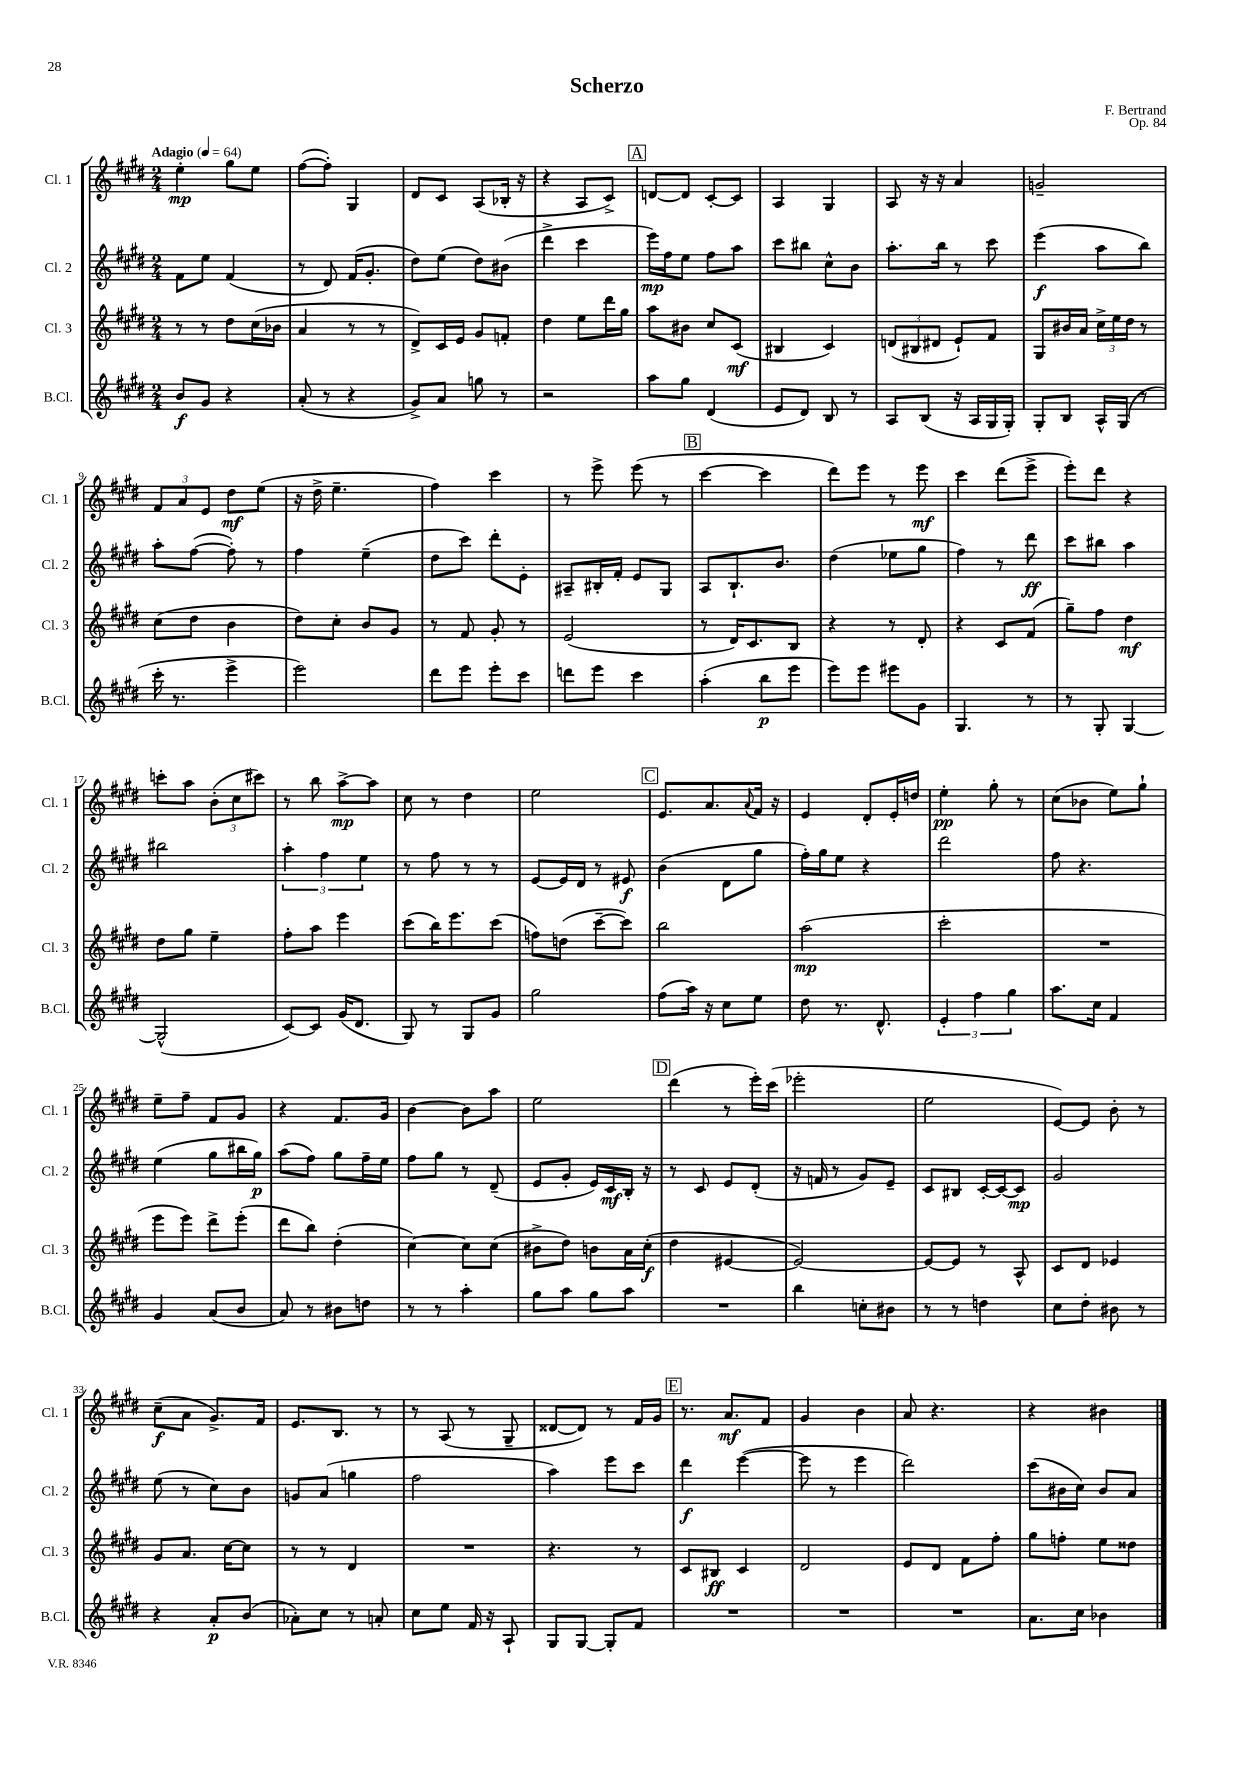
\header { title = "Scherzo" composer = "F. Bertrand" opus = "Op. 84" }
<<
\new StaffGroup <<
\new Staff = "s0" \with { instrumentName = "Cl. 1" shortInstrumentName = "Cl. 1" } {
    \clef treble \key e \major \numericTimeSignature \time 2/4 \tempo "Adagio" 4 = 64
    e''4-.\mp gis''8 e''8 |
    fis''8~( fis''8-.) gis4 |
    dis'8 cis'8 a8( bes16-. r16 |
    r4 a8 cis'8->) |
    \mark \markup { \box "A" } d'8~ d'8 cis'8~-. cis'8 |
    a4 gis4 |
    a8 r16 r16 a'4 |
    g'2-- |
    \tuplet 3/2 { fis'8 a'8 e'8 } dis''8\mf e''8( |
    r16 dis''16-> e''4.-- |
    fis''4) cis'''4 |
    r8 e'''8-> e'''8( r8 |
    \mark \markup { \box "B" } cis'''4~ cis'''4 |
    dis'''8) e'''8 r8 e'''8\mf |
    cis'''4 dis'''8( e'''8-> |
    e'''8-.) dis'''8 r4 |
    c'''8-. a''8 \tuplet 3/2 { b'8-.( cis''8 cis'''8) } |
    r8 b''8 a''8~->\mp a''8 |
    cis''8 r8 dis''4 |
    e''2 |
    \mark \markup { \box "C" } e'8. a'8. \appoggiatura { a'8 } fis'16 r16 |
    e'4 dis'8-. e'16-. d''16 |
    e''4-.\pp gis''8-. r8 |
    cis''8( bes'8 e''8) gis''8-! |
    e''8-- fis''8-- fis'8 gis'8 |
    r4 fis'8. gis'16 |
    b'4~ b'8 a''8 |
    e''2 |
    \mark \markup { \box "D" } dis'''4( r8 e'''16-.) cis'''16( |
    ees'''2-. |
    e''2 |
    e'8~) e'8 b'8-. r8 |
    cis''8--\f( a'8 gis'8.->) fis'16 |
    e'8. b8. r8 |
    r8 a8( r8 gis8-- |
    disis'8~ disis'8) r8 fis'16 gis'16 |
    \mark \markup { \box "E" } r8. a'8.\mf fis'8 |
    gis'4 b'4 |
    a'8 r4. |
    r4 bis'4 \bar "|." |
}
\new Staff = "s1" \with { instrumentName = "Cl. 2" shortInstrumentName = "Cl. 2" } {
    \clef treble \key e \major \numericTimeSignature \time 2/4
    fis'8 e''8 fis'4( |
    r8 dis'8) fis'16( gis'8.-. |
    dis''8) e''8( dis''8) bis'8( |
    dis'''4-> cis'''4 |
    \mark \markup { \box "A" } e'''16\mp) fis''16 e''8 fis''8 a''8 |
    cis'''8 bis''8 cis''8-^ b'8 |
    a''8.-. b''16 r8 cis'''8 |
    e'''4\f( a''8 b''8) |
    a''8-. fis''8~( fis''8-.) r8 |
    fis''4 e''4--( |
    dis''8 cis'''8) dis'''8-. e'8-. |
    ais8-- bis16-. fis'16-. e'8 gis8 |
    \mark \markup { \box "B" } a8 b8.-! b'8. |
    dis''4( ees''8 gis''8 |
    fis''4) r8 dis'''8\ff |
    cis'''8 bis''8 a''4 |
    bis''2 |
    \tuplet 3/2 { a''4-. fis''4 e''4 } |
    r8 fis''8 r8 r8 |
    e'8~ e'16 dis'16 r8 eis'8\f |
    \mark \markup { \box "C" } b'4( dis'8 gis''8 |
    fis''16-.) gis''16 e''8 r4 |
    dis'''2 |
    fis''8 r4. |
    e''4( gis''8 bis''16 gis''16\p) |
    a''8( fis''8) gis''8 fis''16-- e''16 |
    fis''8 gis''8 r8 dis'8--( |
    e'8 gis'8-. e'16) cis'16\mf b16-. r16 |
    \mark \markup { \box "D" } r8 cis'8 e'8 dis'8-.( |
    r16 f'16 r8 gis'8) e'8-- |
    cis'8 bis8 cis'16~-. cis'16~ cis'8\mp |
    gis'2 |
    e''8( r8 cis''8) b'8 |
    g'8 a'8( g''4 |
    fis''2 |
    a''4) e'''8 cis'''8 |
    \mark \markup { \box "E" } dis'''4\f e'''4~( |
    e'''8 r8 e'''4 |
    dis'''2) |
    cis'''8( bis'16 cis''16) bis'8 a'8 \bar "|." |
}
\new Staff = "s2" \with { instrumentName = "Cl. 3" shortInstrumentName = "Cl. 3" } {
    \clef treble \key e \major \numericTimeSignature \time 2/4
    r8 r8 dis''8 cis''16( bes'16 |
    a'4 r8 r8 |
    dis'8->) cis'16 e'16 gis'8 f'8-. |
    dis''4 e''8 dis'''16 gis''16 |
    \mark \markup { \box "A" } a''8 bis'8 cis''8 cis'8\mf( |
    bis4 cis'4) |
    \tuplet 3/2 { d'8( bis8 dis'8 } e'8-!) fis'8 |
    gis8 bis'16 a'16 \tuplet 3/2 { cis''16-> e''16 dis''16 } r8 |
    cis''8( dis''8 b'4 |
    dis''8) cis''8-. b'8 gis'8 |
    r8 fis'8 gis'8-. r8 |
    e'2( |
    \mark \markup { \box "B" } r8 dis'16) cis'8. b8 |
    r4 r8 dis'8-. |
    r4 cis'8 fis'8( |
    gis''8--) fis''8 dis''4\mf |
    dis''8 gis''8 e''4-- |
    fis''8-. a''8 e'''4 |
    cis'''8( b''16) e'''8. cis'''8( |
    f''8) d''8( cis'''8~-- cis'''8) |
    \mark \markup { \box "C" } b''2 |
    a''2\mp( |
    cis'''2-. |
    R2 |
    e'''8 e'''8) dis'''8-> e'''8-.( |
    dis'''8 b''8) dis''4-.( |
    cis''4~) cis''8 cis''8( |
    bis'8-> dis''8) b'8 a'16 cis''16-.\f( |
    \mark \markup { \box "D" } dis''4 eis'4~ |
    eis'2~) |
    eis'8~ eis'8 r8 a8-^ |
    cis'8 dis'8 ees'4 |
    gis'8 a'8. cis''16~ cis''8 |
    r8 r8 dis'4 |
    R2 |
    r4. r8 |
    \mark \markup { \box "E" } cis'8 bis8\ff cis'4 |
    dis'2 |
    e'8 dis'8 fis'8 fis''8-. |
    gis''8 f''8-. e''8 disis''8 \bar "|." |
}
\new Staff = "s3" \with { instrumentName = "B.Cl." shortInstrumentName = "B.Cl." } {
    \clef treble \key e \major \numericTimeSignature \time 2/4
    b'8\f gis'8 r4 |
    a'8-.( r8 r4 |
    gis'8->) a'8 g''8 r8 |
    r2 |
    \mark \markup { \box "A" } a''8 gis''8 dis'4( |
    e'8 dis'8) b8 r8 |
    a8 b8( r16 a16 gis16 gis16-.) |
    gis8-. b8 a16-^ gis16( r8 |
    cis'''16-. r8. e'''4-> |
    e'''2) |
    dis'''8 e'''8 e'''8-. cis'''8 |
    d'''8 e'''8 cis'''4 |
    \mark \markup { \box "B" } a''4-.( b''8\p e'''8 |
    e'''8) e'''8 eis'''8 gis'8 |
    gis4. r8 |
    r8 gis8-. gis4~ |
    gis2-^( |
    cis'8~) cis'8 gis'16( dis'8. |
    gis8) r8 gis8 gis'8 |
    gis''2 |
    \mark \markup { \box "C" } fis''8( a''16) r16 cis''8 e''8 |
    dis''8 r8. dis'8.-^ |
    \tuplet 3/2 { e'4-. fis''4 gis''4 } |
    a''8. cis''16 fis'4 |
    gis'4 a'8( b'8 |
    a'8) r8 bis'8 d''8 |
    r8 r8 a''4-. |
    gis''8 a''8 gis''8 a''8 |
    \mark \markup { \box "D" } R2 |
    b''4 c''8-. bis'8 |
    r8 r8 d''4 |
    cis''8 dis''8-. bis'8 r8 |
    r4 a'8-.\p b'8( |
    aes'8-.) cis''8 r8 a'8-. |
    cis''8 e''8 fis'16 r16 a8-! |
    gis8 gis8~ gis8-. fis'8 |
    \mark \markup { \box "E" } R2 |
    R2 |
    R2 |
    a'8. cis''16 bes'4 \bar "|." |
}
>>
>>
